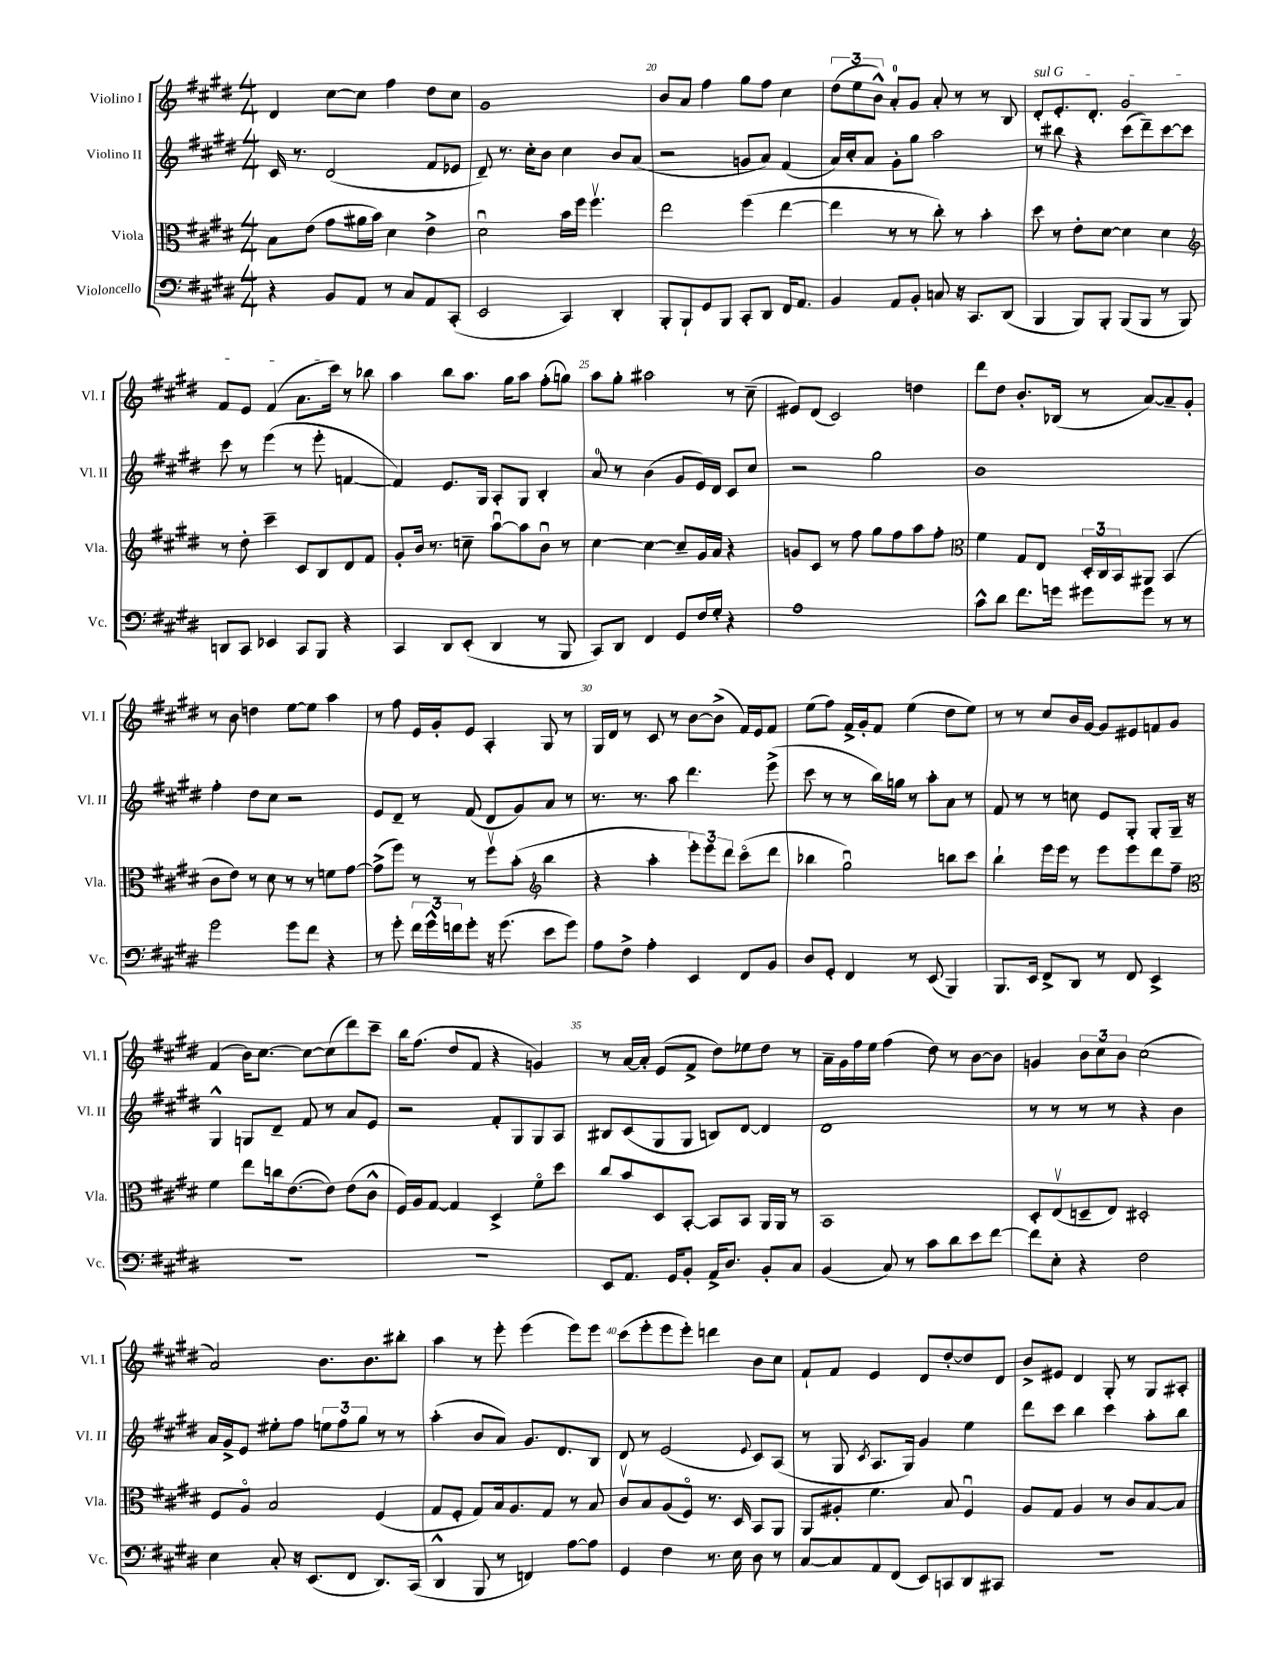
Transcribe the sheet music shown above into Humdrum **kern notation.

**kern	**kern	**kern	**kern
*part4	*part3	*part2	*part1
*staff4	*staff3	*staff2	*staff1
*I"Violoncello	*I"Viola	*I"Violino II	*I"Violino I
*I'Vc.	*I'Vla.	*I'Vl. II	*I'Vl. I
*clefF4	*clefC3	*clefG2	*clefG2
*k[f#c#g#d#]	*k[f#c#g#d#]	*k[f#c#g#d#]	*k[f#c#g#d#]
*M4/4	*M4/4	*M4/4	*M4/4
=18	=18	=18	=18
4r	8B\L	16c#/	4d#/
.	.	8.r	.
.	(8e\J	.	.
8BB/L	8g#\L	(2d#/	[8cc#\L
8AA/J	16a#X\L	.	8cc#\J]
.	16b\JJ)	.	.
8r	4d#\	.	4ff#\
8C#/L	.	.	.
8AA/	4e^\	8f#/L	8dd#\L
(8CC#'/J	.	8e-X/J	8cc#\J
=19	=19	=19	=19
2EE/	2d#u\	8d#~/)	1g#
.	.	8.r	.
.	.	16cc#'\KL	.
.	.	8b\J	.
4CC#/)	16b\LL	4cc#\	.
.	16ff#\JJ	.	.
.	4.ff#v\	.	.
4DD#'/	.	8b/L	.
.	.	(8a/J	.
=20	=20	=20	=20
8BBB'/L	2ee\	2r	8b/L
8BBB`/	.	.	8a/J
8GG#/	.	.	4ff#\
8BBB/J	.	.	.
8CC#'/L	(4ff#\	8gn/L	8gg#\L
8DD#/J	.	8a/J)	8ff#\J
16FF#/KL	[4ee\	(4f#/	4cc#\
8.AA/J	.	.	.
=21	=21	=21	=21
4BB/	4ee\]	16a/LL)	(12dd#\L
.	.	16cc#'/J	.
.	.	.	12ee\
.	.	8a/J	.
.	.	.	12b^^\J)
8AA/L	8r	8g#'\L	8a'/L
8BB'/J	8r	8gg#\J	8g#/J
8Cn/	8cc#'\)	2aa\	8a'/
16r	8r	.	8r
8.CC#/L	.	.	.
.	4b'\	.	8r
(8DD#/J	.	.	8B/
=22	=22	=22	=22
!	!	!	!LO:TX:a:i:t=sul G
4BBB/	8dd#\	8r	8d#'/L
.	8r	8bb#X\	8.e'/
8BBB/L)	8e'\L	4r	.
.	.	.	8.d#'/J
8BBB'/J	[8d#\J	.	.
(8BBB/L	4d#\]	(8ccc#\L	2g#/
8BBB/J	.	8ddd#~\)	.
8r	4d#\	[8ccc#\	.
8BBB/)	.	8ccc#\J]	.
!!LO:LB:g=z
=23	=23	=23	=23
*	*clefG2	*	*
8DDn/L	8r	8ccc#\	8f#/L
8CC#/J	8dd#'\	8r	8e/J
4EE-X/	4ccc#~\	(4eee\	(4f#/
8CC#/L	8c#/L	8r	8.a\L
8BBB/J	8B/	8eee'\	.
.	.	.	16ccc#\Jk)
4r	8d#/	[4fn/	8r
.	8f#/J	.	8bb-X\
=24	=24	=24	=24
4CC#/	8g#'/L	4f/])	4aa\
.	16b/Jk	.	.
.	8.r	.	.
8DD#/L	.	8.e/L	8bb\L
(8EE'/J	8ccn~\	.	8.aa\J
.	.	16G#/Jk	.
4DD#/	[8aau\L	8A'/L	.
.	.	.	16gg#\KL
.	8aa\]	8G#/J	8aa\J
8r	8bu\J	4B'/	(8ff#'\L
8BBB/	8r	.	8ggn\J)
=25	=25	=25	=25
8CC#/L)	[4cc#\	8a/	8aa\L
8DD#/J	.	8r	8gg#'\J
4FF#/	4cc#\_	(4b\	2aa#X\
8GG#/L	8cc#~/L]	8g#/L	.
16F#/L	16g#/L	16e/L)	.
16G#'/JJ	16a/JJ	16d#/JJ	.
4r	4r	8c#/L	8r
.	.	8cc#/J	(8cc#~\
=26	=26	=26	=26
1A	8gn/L	2r	8e#X/L)
.	8c#/J	.	(8d#/J
.	8r	.	2c#/)
.	8ff#\	.	.
.	8gg#\L	2gg#\	.
.	8ff#\	.	.
.	8aa\	.	4ddn\
.	8ff#'\J	.	.
=27	=27	=27	=27
*	*clefC3	*	*
8c#^^\L	4f#\	1b	8ddd#\L
8d#\J	.	.	8dd#\J
8.f#\L	8G#/L	.	8.b'/L
.	8E/J	.	.
16gn\Jk	.	.	(16B-X/Jk
8g#X\L	24D#'/LL	.	8r
.	24C#/	.	.
.	24BB/J	.	.
8g#\J	8AA#X/J	.	[8a/L)
8r	(4BB/	.	8a~/]
8r	.	.	8g#'/J
!!LO:LB:g=z
=28	=28	=28	=28
2g#\	8c#\L	4ff#'\	8r
.	8e\J)	.	8b\
.	8r	8dd#\L	4ddn\
.	8d#\	8cc#\J	.
8g#\L	8r	2r	[8ee\L
8f#\J	8r	.	8ee\J]
4r	8fn\L	.	4aa\
.	[8g#\J	.	.
=29	=29	=29	=29
8r	(8g#^\L]	8e/L	8r
8g#'\	8ff#\J)	8d#~/J	8ff#\
24f#\LL	8r	8r	16e/LL
24g#^^\	.	.	.
.	.	.	16g#'/J
24fn\J	.	.	.
8g#'\J	8r	(8f#/	8e/J
16r	8ff#v\L	8d#/L	4A'/
(8.g#\	.	.	.
.	(8b'\J	8g#/)	.
*	*clefG2	*	*
8e\L	4bb\	8a/J	8G#/
8g#\J)	.	8r	8r
=30	=30	=30	=30
8A\L	4r	8.r	16G#/LL
.	.	.	16d#/JJ
8F#^\J	.	.	8r
.	.	8.r	.
4A'\	4aa'\	.	8c#/
.	.	8aa\	8r
4EE/	12eee'\L)	4.ddd#\	[8b\L
.	12eee\	.	.
.	.	.	(8b^\J]
.	12ddd#\J	.	.
8FF#/L	(8ccc#\L	.	16f#/LL)
.	.	.	16e/J
8BB/J	8ddd#\J	(8eee^\	8f#/J
=31	=31	=31	=31
8D#/L	4bb-X\	8ccc#\	(8ee\L
8GG#'/J	.	8r	8ff#\J)
4FF#/	2gg#u\)	8r	16f#^/LL
.	.	.	16g#'/J
.	.	16bb\LL)	8f#/J
.	.	16ggn\JJ	.
8r	.	8r	(4ee\
(8EE/	.	8aa'\L	.
4BBB/)	8bbn\L	8a\J	8dd#\L
.	8ccc#\J	8r	8ee\J)
=32	=32	=32	=32
8.BBB/L	4bb`\	8f#/	8r
.	.	8r	8r
16EE/Jk	.	.	.
8FF#^/L	16eee\LL	8r	8cc#/L
.	16eee\JJ	.	.
8DD#/J	8r	8ccn\	16b/L
.	.	.	[16g#/JJ
8r	8eee\L	8e/L	8g#/L]
8FF#/	8eee\	8G#'/J	8e#X/
4EE^/	8ddd#\	8G#'/L	8fn/
.	8ff#~\J	16G#~/Jk	8g#/J
.	.	16r	.
!!LO:LB:g=z
=33	=33	=33	=33
*	*clefC3	*	*
1r	4f#\	4G#^^/	(4f#/
.	8ee\L	8Gn/L	16b\KL)
.	.	.	[8.cc#\J
.	16ccn\k	8d#~/J	.
.	([8.e\	.	.
.	.	8f#/	8cc#\L_
.	8e\J])	8r	(8cc#\]
.	(8e\L	8a/L	8ddd#\)
.	8c#^^\J	8e/J	8ccc#~\J
=34	=34	=34	=34
1r	16F#/LL)	2r	16bb\KL
.	16A/J	.	(8.ff#\J
.	[8G#/J	.	.
.	4G#/]	.	8dd#/L
.	.	.	8f#/J
.	4D#^/	8f#'/L	4r
.	.	8G#/	.
.	8f#\L	8G#/	4gn/)
.	8dd#\J	8A/J	.
=35	=35	=35	=35
8EE/L	8cc#/L	8B#X/L	8r
8.AA/J	8b/	(8c#/	[16a/LL
.	.	.	16a'/JJ]
.	8D#/	8G#/	(8e/L
16GG#/KL	.	.	.
8BB'/J	[8BB'/J	8G#/J	8f#^/J
16AA^/KL	8BB/L]	8Bn/L)	8dd#\L)
8.D#/J	.	.	.
.	8BB/J	[8d#/J	8ee-X\
8BB'/L	16AA/LL	4d#/]	8dd#\J
.	16AA/JJ	.	.
8C#/J	8r	.	8r
=36	=36	=36	=36
(4BB/	1BB	1d#	16a~\LL
.	.	.	16g#\
.	.	.	16ff#\
.	.	.	16ee\JJ
8C#/)	.	.	(4ff#\
8r	.	.	.
8c#\L	.	.	8dd#\)
8d#\	.	.	8r
8e\	.	.	[8b\L
[8f#\J	.	.	8b\J]
=37	=37	=37	=37
8f#\L]	8D#'/L	8r	4gn/
8E'\J	(8Ev/	8r	.
4r	8Dn~/	8r	12b\L
.	.	.	12cc#\
.	8E/J)	8r	.
.	.	.	12b\J
2F#\	2D#X'/	4r	(2cc#\
.	.	4b\	.
!!LO:LB:g=z
=38	=38	=38	=38
4E\	8F#/L	16a/LL	2a/)
.	.	16g#^/J	.
.	8A/J	8e/J	.
8C#'/	2B/	8ee#X'\L	.
16r	.	8ff#\J	.
(8.EE/L	.	.	.
.	.	12een\L	8.b\L
.	.	12ff#\	.
8FF#/J	.	.	.
.	.	12gg#\J	.
.	.	.	8.b\
8.DD#/L)	(4F#/	8r	.
.	.	8r	8bb#X'\J
(16CC#/Jk	.	.	.
=39	=39	=39	=39
4DD#^^/	8G#/L	(4aa'\	4aa\
.	8F#'/J	.	.
8BBB/	8G#/L)	8b/L	8r
8r	16B/k	8a/J)	8eee'\
.	8.A/	.	.
4FFn/)	.	8.g#/L	(4eee\
.	8G#/J	.	.
.	.	8.d#/	.
[8A\L	8r	.	8eee\L)
8A\J]	8B/	8B/J	8eee\J
=40	=40	=40	=40
4GG#/	8c#v/L	8d#/	(8ccc#\L
.	8B/	8r	8eee'\
4F#\	(8A/	(2e/	8eee\
.	8F#/J)	.	8eee'\J)
8.r	8.r	.	4dddn\
16E\	16D#/	.	.
.	.	8qqe/	.
8D#\	8BB/L	8c#/L)	8b\L
8r	8AA/J	(8A/J	8cc#\J
=41	=41	=41	=41
[8C#/L	8AA/L	8r	8f#`/L
8C#/]	8A#X'/J	8G#/	8f#/J
.	.	8qc#/	.
8AA/	4.f#\	8.A/L	4e/
(8FF#/J	.	.	.
.	.	16G#/Jk)	.
8EE/L)	.	4g#/	8d#/L
8CCn/	8B/	.	[8dd#'/
8DD#/	4F#u/	4ee\	8dd#/]
8CC#X/J	.	.	8d#/J
=42	=42	=42	=42
1r	8A/L	8ddd#\L	8b^/L
.	8G#/J	8ccc#\J	8e#X/J
.	4A/	4bb\	4d#/
.	8r	4ccc#\	8G#'/
.	8c#/L	.	8r
.	[8B/	8aa'\L	8G#/L
.	8B/J]	8bb\J	8A#X'/J
==	==	==	==
*-	*-	*-	*-
